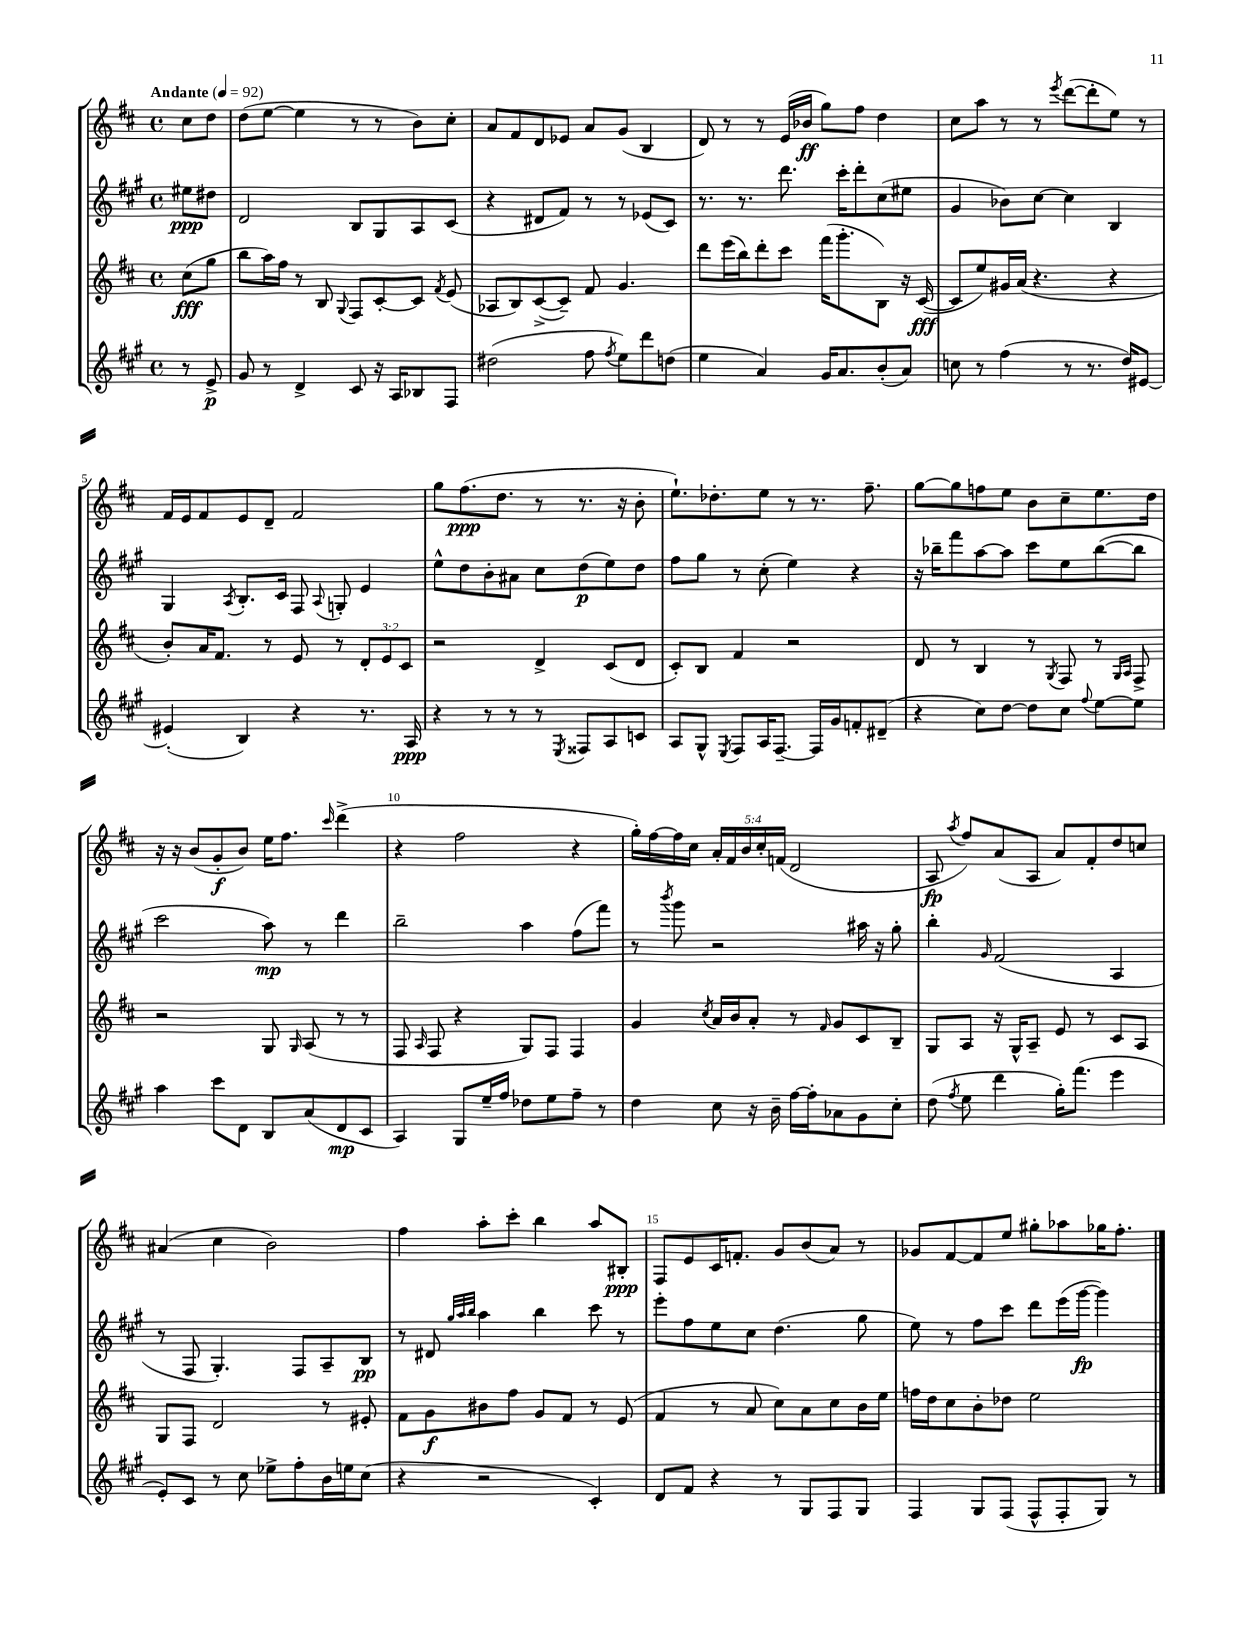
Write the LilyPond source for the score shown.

<<
\new StaffGroup <<
\new Staff = "s0" {
    \clef treble \key d \major \defaultTimeSignature \time 4/4 \override Staff.TupletNumber.text = #tuplet-number::calc-fraction-text \partial 4 \tempo "Andante" 4 = 92
    \autoBeamOff cis''8[ d''8] |
    d''8[( e''8]~ e''4 r8 r8 b'8[) cis''8]-. |
    a'8[ fis'8 d'8 ees'8] a'8[ g'8]( b4 |
    d'8) r8 r8 e'16[( bes'16]\ff g''8[) fis''8] d''4 |
    cis''8[ a''8] r8 r8 \acciaccatura { e'''8 } d'''8[~( d'''8-. e''8]) r8 |
    fis'16[ e'16 fis'8 e'8 d'8]-- fis'2 |
    g''8[ fis''8.\ppp( d''8.] r8 r8. r16 b'8-. |
    e''8.[-!) des''8.-. e''8] r8 r8. fis''8.-- |
    g''8[~ g''8 f''8 e''8] b'8[ cis''8-- e''8. d''16] |
    r16 r16 b'8[( g'8-.\f b'8]) e''16[ fis''8.] \grace { cis'''16 } d'''4->( |
    r4 fis''2 r4 |
    g''16[-.) fis''16~ fis''16 cis''16] \tuplet 5/4 { a'16[-. fis'16 b'16 cis''16-. f'16]( } d'2 |
    a8\fp \acciaccatura { a''8 } fis''8[) a'8( a8] a'8[) fis'8-. d''8 c''8] |
    ais'4( cis''4 b'2) |
    fis''4 a''8[-. cis'''8]-. b''4 a''8[ bis8]-.\ppp |
    fis8[ e'8 cis'16 f'8.]-. g'8[ b'8( a'8]) r8 |
    ges'8[ fis'8~ fis'8 e''8] gis''8[-. aes''8 ges''16 fis''8.]-. \bar "|." |
}
\new Staff = "s1" {
    \clef treble \key a \major \defaultTimeSignature \time 4/4 \partial 4
    \autoBeamOff eis''8[\ppp dis''8] |
    d'2 b8[ gis8 a8 cis'8]( |
    r4 dis'8[ fis'8]) r8 r8 ees'8[( cis'8]) |
    r8. r8. d'''8. cis'''16[-. d'''8-. cis''8( eis''8] |
    gis'4 bes'8[) cis''8]~ cis''4 b4 |
    gis4 \acciaccatura { a8 } b8.[-. cis'16] fis8 \appoggiatura { a8 } g8-. e'4 |
    e''8[-^ d''8 b'8-. ais'8] cis''8[ d''8\p( e''8) d''8] |
    fis''8[ gis''8] r8 cis''8-.( e''4) r4 |
    r16 bes''16[-- fis'''8 a''8~ a''8] cis'''8[ e''8 bes''8~( bes''8] |
    cis'''2 a''8\mp) r8 d'''4 |
    b''2-- a''4 fis''8[( fis'''8]) |
    r8 \acciaccatura { b'''8 } gis'''8 r2 ais''16 r16 gis''8-. |
    b''4-. \grace { gis'16 } fis'2( a4 |
    r8 fis8 gis4.-.) fis8[ a8-- b8]\pp |
    r8 dis'8 \grace { gis''32[ a''32 b''32] } a''4 b''4 cis'''8 r8 |
    e'''8[-. fis''8 e''8 cis''8] d''4.( gis''8 |
    e''8) r8 fis''8[ cis'''8] d'''8[ e'''16( gis'''16]~\fp gis'''4) \bar "|." |
}
\new Staff = "s2" {
    \clef treble \key d \major \defaultTimeSignature \time 4/4 \override Staff.TupletNumber.text = #tuplet-number::calc-fraction-text \partial 4
    \autoBeamOff cis''8[\fff( g''8] |
    b''8[ a''16) fis''16] r8 b8 \appoggiatura { g8 } fis8[ cis'8~-. cis'8] \acciaccatura { fis'8 } e'8( |
    aes8[ b8) cis'8~->( cis'8]--) fis'8 g'4. |
    d'''8[ e'''16( b''16) d'''8-. cis'''8] fis'''16[( g'''8.-. b8]) r16 cis'16~\fff( |
    cis'8[ e''8) gis'16 a'16]( r4. r4 |
    b'8[-.) a'16 fis'8.] r8 e'8 r8 \tuplet 3/2 { d'8[-. e'8 cis'8] } |
    r2 d'4-> cis'8[( d'8] |
    cis'8[-.) b8] fis'4 r2 |
    d'8 r8 b4 r8 \acciaccatura { g8 } fis8 r8 \grace { g16[ a16] } fis8-> |
    r2 g8 \grace { g16 } a8( r8 r8 |
    fis8 \grace { a16 } fis8 r4 g8[) fis8] fis4 |
    g'4 \acciaccatura { cis''8 } a'16[ b'16 a'8]-. r8 \grace { fis'16 } g'8[ cis'8 b8]-- |
    g8[ a8] r16 g16[-^ a8]-- e'8 r8 cis'8[ a8] |
    g8[ fis8] d'2 r8 eis'8-. |
    fis'8[ g'8\f bis'8 fis''8] g'8[ fis'8] r8 e'8( |
    fis'4 r8 a'8 cis''8[) a'8 cis''8 b'16 e''16] |
    f''16[ d''16 cis''8 b'8-. des''8] e''2 \bar "|." |
}
\new Staff = "s3" {
    \clef treble \key a \major \defaultTimeSignature \time 4/4 \partial 4
    \autoBeamOff r8 e'8->\p |
    gis'8 r8 d'4-> cis'8 r16 a16[ bes8 fis8] |
    dis''2( fis''8 \acciaccatura { fis''8 } e''8[) d'''8 d''8]( |
    e''4 a'4) gis'16[ a'8. b'8-.( a'8]) |
    c''8 r8 fis''4( r8 r8. d''16[) eis'8]~ |
    eis'4-.( b4) r4 r8. a16\ppp |
    r4 r8 r8 r8 \acciaccatura { e8 } fisis8[ a8 c'8] |
    a8[ gis8]-^ \acciaccatura { e8 } fis8[ a16 fis8.]~-- fis16[ gis'16 f'8-. dis'8]--( |
    r4 cis''8[) d''8]~ d''8[ cis''8] \appoggiatura { fis''8 } e''8[~ e''8] |
    a''4 cis'''8[ d'8] b8[ a'8( d'8\mp cis'8] |
    a4) gis8[ e''16-- fis''16] des''8[ e''8 fis''8]-- r8 |
    d''4 cis''8 r16 b'16-- fis''16[~ fis''16-. aes'8 gis'8 cis''8]-. |
    d''8( \acciaccatura { fis''8 } e''8 d'''4 gis''16[-.) fis'''8.]( e'''4 |
    e'8[-.) cis'8] r8 cis''8 ees''8[-> fis''8-. b'16 e''16 cis''8]( |
    r4 r2 cis'4-.) |
    d'8[ fis'8] r4 r8 gis8[ fis8 gis8] |
    fis4 gis8[ fis8]( fis8[-^ fis8-. gis8]) r8 \bar "|." |
}
>>
>>
\layout { \context { \Score \override BarNumber.break-visibility = ##(#f #t #t) barNumberVisibility = #(every-nth-bar-number-visible 5) } }
